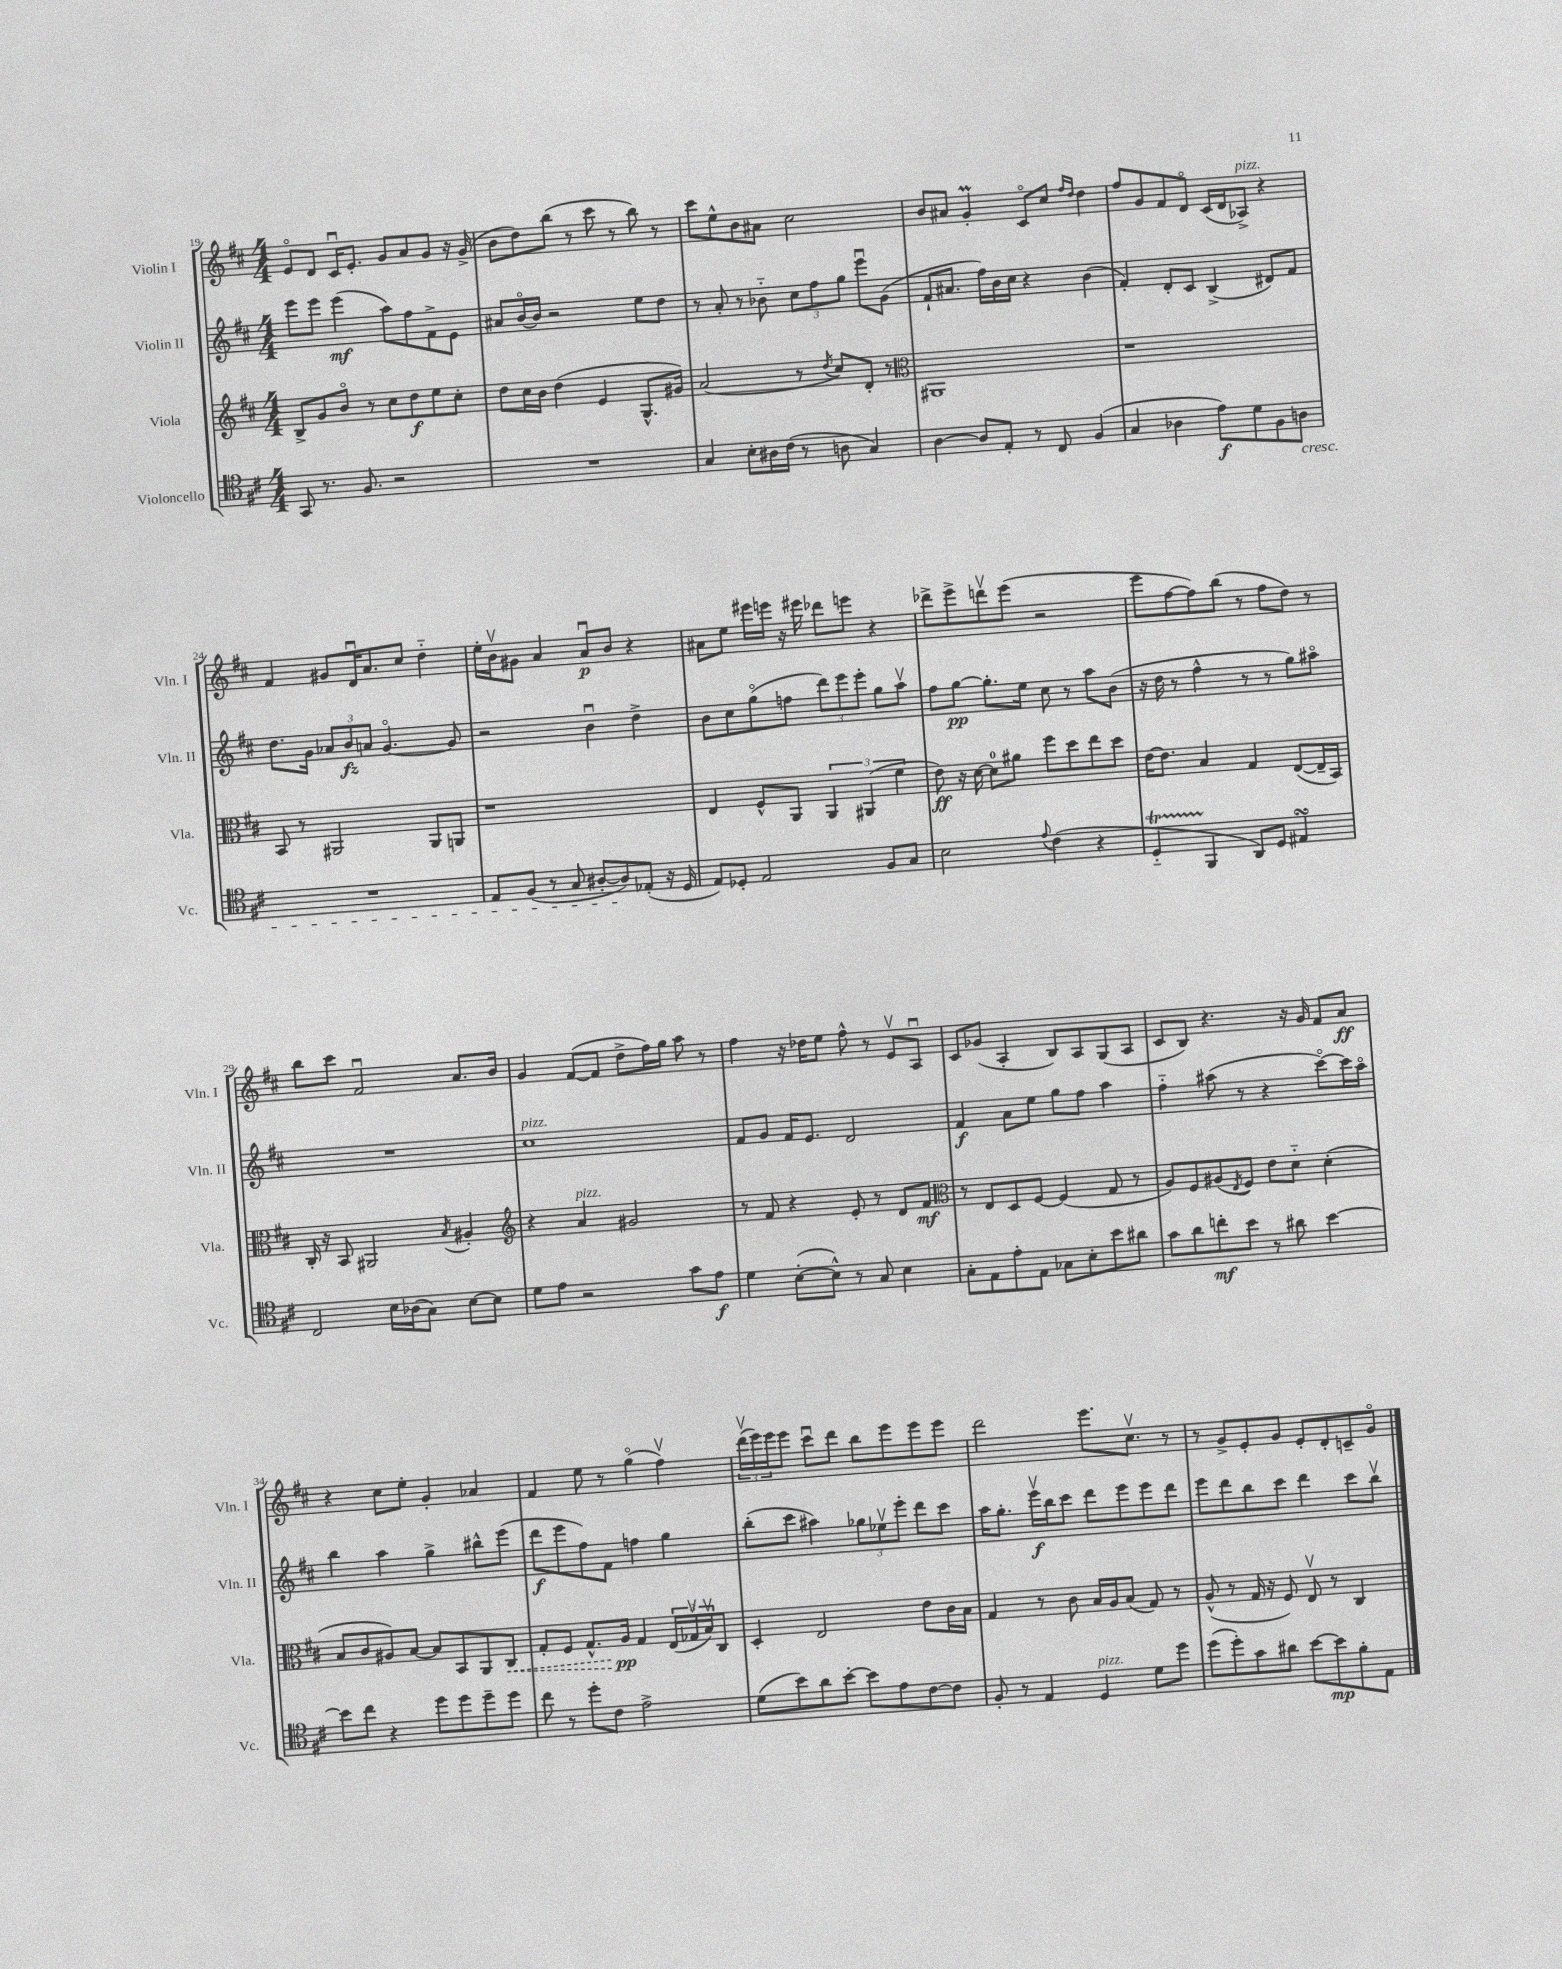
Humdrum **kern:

**kern	**dynam	**kern	**dynam	**kern	**dynam	**kern	**dynam
*part4	*part4	*part3	*part3	*part2	*part2	*part1	*part1
*staff4	*staff4	*staff3	*staff3	*staff2	*staff2	*staff1	*staff1
*I"Violoncello	*	*I"Viola	*	*I"Violin II	*	*I"Violin I	*
*I'Vc.	*	*I'Vla.	*	*I'Vln. II	*	*I'Vln. I	*
*clefC4	*	*clefG2	*	*clefG2	*	*clefG2	*
*k[f#c#]	*	*k[f#c#]	*	*k[f#c#]	*	*k[f#c#]	*
*M4/4	*	*M4/4	*	*M4/4	*	*M4/4	*
=19	=19	=19	=19	=19	=19	=19	=19
8GG/	.	8B^/L	.	8eee\L	.	8e/L	.
8.r	.	8g/	.	8eee\J	.	8d/J	.
.	.	8b/J	.	(4eee\	mf	16c#u/KL	.
8.F#/	.	.	.	.	.	8.e'/J	.
.	.	8r	.	.	.	.	.
2r	.	8cc#\L	.	8aa\L)	.	8g/L	.
.	.	8dd\	f	8ff#\	.	8a/	.
.	.	8ee\	.	8f#^\	.	8g/J	.
.	.	8cc#'\J	.	8e\J	.	16r	.
.	.	.	.	.	.	(16g^/	.
=20	=20	=20	=20	=20	=20	=20	=20
1r	.	8dd\L	.	8a#X/L	.	8b\L	.
.	.	16cc#\L	.	[16b/L	.	8dd\)	.
.	.	16b\JJ	.	16b/JJ]	.	.	.
.	.	(4dd\	.	2r	.	(8bb\J	.
.	.	.	.	.	.	8r	.
.	.	4e/	.	.	.	8ccc#\	.
.	.	.	.	.	.	8r	.
.	.	8.G^^/L	.	8ee\L	.	8bb\)	.
.	.	.	.	8dd\J	.	8r	.
.	.	16g#X/Jk)	.	.	.	.	.
=21	=21	=21	=21	=21	=21	=21	=21
4G/	.	(2a/	.	8r	.	8ccc#\L	.
.	.	.	.	8a'/	.	8ee^^\	.
8B'\L	.	.	.	8r	.	8b\	.
16A#X\L	.	.	.	8b-X\	.	8a#X\J	.
(16c#\JJ	.	.	.	.	.	.	.
8r	.	8r	.	12cc#\L	.	2cc#\	.
.	.	.	.	12ff#\	.	.	.
.	.	8qdd/	.	.	.	.	.
8An\	.	8cc#/L)	.	.	.	.	.
.	.	.	.	12gg\J	.	.	.
4G/)	.	8d'/J	.	8eeeu\L	.	.	.
.	.	8r	.	(8g\J	.	.	.
=22	=22	=22	=22	=22	=22	=22	=22
*	*	*clefC3	*	*	*	*	*
[4A\	.	1AA#X	.	8f#`/L	.	8b/L	.
.	.	.	.	8.a#X/J	.	8a#X/J	.
8A/L]	.	.	.	.	.	4gM'/	.
.	.	.	.	16ff#\LL)	.	.	.
8E'/J	.	.	.	16b\	.	.	.
.	.	.	.	16cc#\JJ	.	.	.
8r	.	.	.	4r	.	8c#/L	.
8C#/	.	.	.	.	.	8cc#/J	.
.	.	.	.	.	.	16qqff#/LL	.
.	.	.	.	.	.	16qqdd/JJ	.
(4F#/	.	.	.	(4b\	.	4dd\	.
=23	=23	=23	=23	=23	=23	=23	=23
4G/	.	1r	.	4f#'/)	.	8ff#/L	.
.	.	.	.	.	.	8g/	.
4A-X\	.	.	.	8d'/L	.	8f#/	.
.	.	.	.	8c#/J	.	8d/J	.
8e\L)	f	.	.	(4B^/	.	(16c#/LL	.
.	.	.	.	.	.	16d/J	.
!	!	!	!	!	!	!LO:TX:a:i:t=pizz.	!
8d\	.	.	.	.	.	8A-X^/J)	.
8F#\	.	.	.	8d#X/L)	.	4r	.
!LO:TX:b:i:t=cresc.	!	!	!	!	!	!	!
8An\J	.	.	.	8f#/J	.	.	.
!!LO:LB:g=z
=24	=24	=24	=24	=24	=24	=24	=24
1r	.	8BB/	.	8.dd\L	.	4f#/	.
.	.	8r	.	.	.	.	.
.	.	.	.	16g\Jk	.	.	.
.	.	2AA#X/	.	12a-X/L	.	8g#X/L	.
.	.	.	.	12b/	fz	.	.
.	.	.	.	.	.	16du/K	.
.	.	.	.	12an/J	.	.	.
.	.	.	.	.	.	8.a/	.
.	.	.	.	[4.g/	.	.	.
.	.	.	.	.	.	8cc#/J	.
.	.	8AA#/L	.	.	.	4dd\	.
.	.	8AAn/J	.	8g/]	.	.	.
=25	=25	=25	=25	=25	=25	=25	=25
8E/L	.	1r	.	2r	.	16ee'\LL	.
.	.	.	.	.	.	16bv\J	.
(8F#/J	.	.	.	.	.	8g#X\J	.
8r	.	.	.	.	.	4a/	.
8G/	.	.	.	.	.	.	.
[8A#X'/L	.	.	.	4bu\	.	8au/L	p
8A#/])	.	.	.	.	.	8b/J	.
(8E-X'/J	.	.	.	4dd^\	.	4r	.
16r	.	.	.	.	.	.	.
16D/	.	.	.	.	.	.	.
=26	=26	=26	=26	=26	=26	=26	=26
8E/L)	.	4E/	.	8b\L	.	8a#X\L	.
8D-X'/J	.	.	.	8cc#\	.	8ee\J	.
2E/	.	8F#^^/L	.	(8gg\	.	16eee#X\LL	.
.	.	.	.	.	.	16eeen\JJ	.
.	.	8AA/J	.	8ffn\J	.	16r	.
.	.	.	.	.	.	16eee#X\	.
.	.	6AA/	.	12ddd\L)	.	8ddd-X\L	.
.	.	.	.	12eee\	.	.	.
.	.	.	.	.	.	8eeen\J	.
.	.	(6AA#X/	.	12eee'\J	.	.	.
8F#/L	.	.	.	8gg\L	.	4r	.
.	.	6f#\	.	.	.	.	.
8G/J	.	.	.	8aav\J	.	.	.
=27	=27	=27	=27	=27	=27	=27	=27
2B\	.	8e\)	ff	8ff#\L	.	8ddd-X^\L	.
.	.	16r	.	[8gg\J	pp	8eee^\	.
.	.	[16d\	.	.	.	.	.
.	.	8d\L]	.	8.gg'\L]	.	8dddnv\	.
.	.	8a#X\J	.	.	.	(8eee\J	.
.	.	.	.	16ee\Jk	.	.	.
8qqe/	.	.	.	.	.	.	.
(4c#\	.	8ff#\L	.	8cc#\	.	2r	.
.	.	8dd\	.	8r	.	.	.
4r	.	8ee\	.	8aa\L	.	.	.
.	.	8dd\J	.	(8b\J	.	.	.
=28	=28	=28	=28	=28	=28	=28	=28
4DT/	.	[16e\KL	.	16r	.	8eee\L	.
.	.	8.e\J]	.	16dd\	.	.	.
.	.	.	.	8r	.	[8ff#\	.
4FF#/	.	4B/	.	4ff#^^\	.	8ff#\])	.
.	.	.	.	.	.	(8bb\J	.
8AA/L)	.	4G/	.	8r	.	8r	.
8D/J	.	.	.	8r	.	8ff#\L	.
4E#XsSsS/	.	([8E/L	.	8gg\L)	.	8dd\J)	.
.	.	16E~/L]	.	8aa#X\J	.	8r	.
.	.	16BB/JJ)	.	.	.	.	.
!!LO:LB:g=z
=29	=29	=29	=29	=29	=29	=29	=29
2C#/	.	16C#'/	.	1r	.	8bb\L	.
.	.	16r	.	.	.	.	.
.	.	8BB/	.	.	.	8ccc#\J	.
.	.	2AA#X/	.	.	.	2f#u/	.
16B\LL	.	.	.	.	.	.	.
(16A-X\J	.	.	.	.	.	.	.
8G\J)	.	.	.	.	.	.	.
.	.	8qB/	.	.	.	.	.
[8B\L	.	4A#X'/	.	.	.	8.a/L	.
8B\J]	.	.	.	.	.	.	.
.	.	.	.	.	.	16b/Jk	.
=30	=30	=30	=30	=30	=30	=30	=30
*	*	*clefG2	*	*	*	*	*
!	!	!	!	!LO:TX:a:i:t=pizz.	!	!	!
8d\L	.	4r	.	1cc#	.	4g/	.
8e\J	.	.	.	.	.	.	.
!	!	!LO:TX:a:i:t=pizz.	!	!	!	!	!
2r	.	4a/	.	.	.	([8f#/L	.
.	.	.	.	.	.	8f#/J]	.
.	.	2g#X/	.	.	.	8dd^\L	.
.	.	.	.	.	.	16ff#\L)	.
.	.	.	.	.	.	16gg\JJ	.
8g\L	.	.	.	.	.	8aa\	.
8e\J	f	.	.	.	.	8r	.
=31	=31	=31	=31	=31	=31	=31	=31
4d\	.	8r	.	8f#/L	.	4ff#\	.
.	.	8f#/	.	8g/J	.	.	.
([8B'\L	.	4r	.	16f#/KL	.	16r	.
.	.	.	.	8.e/J	.	16dd-X\KL	.
8B^^\J])	.	.	.	.	.	8ee\J	.
8r	.	8e'/	.	2d/	.	8ff#^^\	.
8G/	.	8r	.	.	.	8r	.
4B\	.	8d/L	.	.	.	8ev/L	.
.	.	8f#/J	mf	.	.	8Au/J	.
=32	=32	=32	=32	=32	=32	=32	=32
*	*	*clefC3	*	*	*	*	*
8G'\L	.	8r	.	4f#/	f	8c#/L	.
8E\	.	8E/L	.	.	.	(8g-X/J	.
8e'\	.	8D/	.	8a\L	.	4A'/	.
8E\J	.	[8F#/J	.	8ee\J	.	.	.
8G-X\L	.	(4F#/]	.	8gg\L	.	8B/L)	.
8B'\	.	.	.	8ff#\J	.	8A/	.
8b\	.	8G/	.	4aa\	.	(8G/	.
8a#X\J	.	8r	.	.	.	8A/J	.
=33	=33	=33	=33	=33	=33	=33	=33
8g\L	.	8A/L)	.	4ff#\	.	8c#/L	.
8a\	.	8F#/	.	.	.	8B/J)	.
8ccn'\	mf	(8A#X/	.	(8aa#X\	.	4.r	.
.	.	8qE/	.	.	.	.	.
8b\J	.	8F#/J)	.	8r	.	.	.
8r	.	8e\L	.	4r	.	.	.
8a#X\	.	8d\J	.	.	.	16r	.
.	.	.	.	.	.	16g/	.
[4b\	.	(4d'\	.	[8ccc#\L)	.	8f#/L	.
.	.	.	.	16ccc#\L]	.	8a/J	ff
.	.	.	.	16aa#\JJ	.	.	.
!!LO:LB:g=z
=34	=34	=34	=34	=34	=34	=34	=34
8b\L]	.	8B/L	.	4bb\	.	4r	.
8cc#\J	.	8c#/	.	.	.	.	.
4r	.	8A#X/)	.	4aa\	.	8cc#\L	.
.	.	[8B/J	.	.	.	8ee'\J	.
8dd\L	.	8B/L]	.	4gg^\	.	4g'/	.
8dd\	.	8BB/	.	.	.	.	.
8dd~\	.	8AA/	.	8bb#X^^\L	.	4a-X/	.
!	!	!	!LO:HP:b	!	!	!	!
8dd\J	.	8C#/J	<	(8eee\J	.	.	.
=35	=35	=35	=35	=35	=35	=35	=35
8cc#\	.	8G'/L	.	8ddd\L	f	4f#/	.
8r	.	8F#/J	.	8eee\	.	.	.
8dd'\L	.	8.G^^/L	.	8ff#\)	.	8ee\	.
8c#\J	.	.	.	8f#\J	.	8r	.
.	.	16A/Jk	pp	.	.	.	.
2e^\	.	4G/	[	4ffn\	.	(4gg\	.
.	.	(24E/LL	.	4gg\	.	4ff#v\)	.
.	.	24G-Xv/	.	.	.	.	.
.	.	24Bv/J)	.	.	.	.	.
.	.	8C#/J	.	.	.	.	.
=36	=36	=36	=36	=36	=36	=36	=36
(8d\L	.	4D'/	.	(8bb'\L	.	(24dddv\LL	.
.	.	.	.	.	.	24eee\)	.
.	.	.	.	.	.	24eee\J	.
8b\)	.	.	.	8ccc#\J	.	8eee\J	.
8a\	.	2E/	.	4aa#X\)	.	8ccc#u\L	.
[8b'\J	.	.	.	.	.	8ddd\J	.
8b\L]	.	.	.	12gg-X\L	.	8bb\L	.
.	.	.	.	12ee-Xv\	.	.	.
8e\	.	.	.	.	.	8eee\	.
.	.	.	.	12eee'\J	.	.	.
[8c#\	.	8e\L	.	8ddd\L	.	8eee\	.
8c#\J]	.	16c#\L	.	8ccc#\J	.	8eee\J	.
.	.	16B\JJ	.	.	.	.	.
=37	=37	=37	=37	=37	=37	=37	=37
8F#'/	.	4G/	.	16aa\KL	.	2ddd\	.
.	.	.	.	8.gg'\J	.	.	.
8r	.	.	.	.	.	.	.
4E/	.	8r	.	16eeev\LL	f	.	.
.	.	.	.	16bb\J	.	.	.
.	.	8c#\	.	8ccc#\J	.	.	.
!LO:TX:a:i:t=pizz.	!	!	!	!	!	!	!
4D/	.	16B/LL	.	8ddd\L	.	8.eee\L	.
.	.	16A/J	.	.	.	.	.
.	.	(8B/J	.	8eee\	.	.	.
.	.	.	.	.	.	8.cc#v\J	.
8d\L	.	8G/)	.	8eee\	.	.	.
8dd\J	.	8r	.	8ddd\J	.	8r	.
=38	=38	=38	=38	=38	=38	=38	=38
(8dd\L	.	(8A^^/	.	8eee\L	.	8r	.
8dd'\)	.	8r	.	8ddd\	.	8g^/L	.
8g\	.	16G/	.	8bb\	.	8e'/	.
.	.	16r	.	.	.	.	.
8a#X\J	.	8F#/)	.	8ccc#\J	.	8g/J	.
[8b\L	.	8Ev/	.	4ddd\	.	8e'/L	.
8b\]	mp	8r	.	.	.	8d'/	.
8f#'\	.	4C#/	.	8ccc#\L	.	8cn~/	.
8E\J	.	.	.	8bbv\J	.	8g/J	.
==	==	==	==	==	==	==	==
*-	*-	*-	*-	*-	*-	*-	*-
